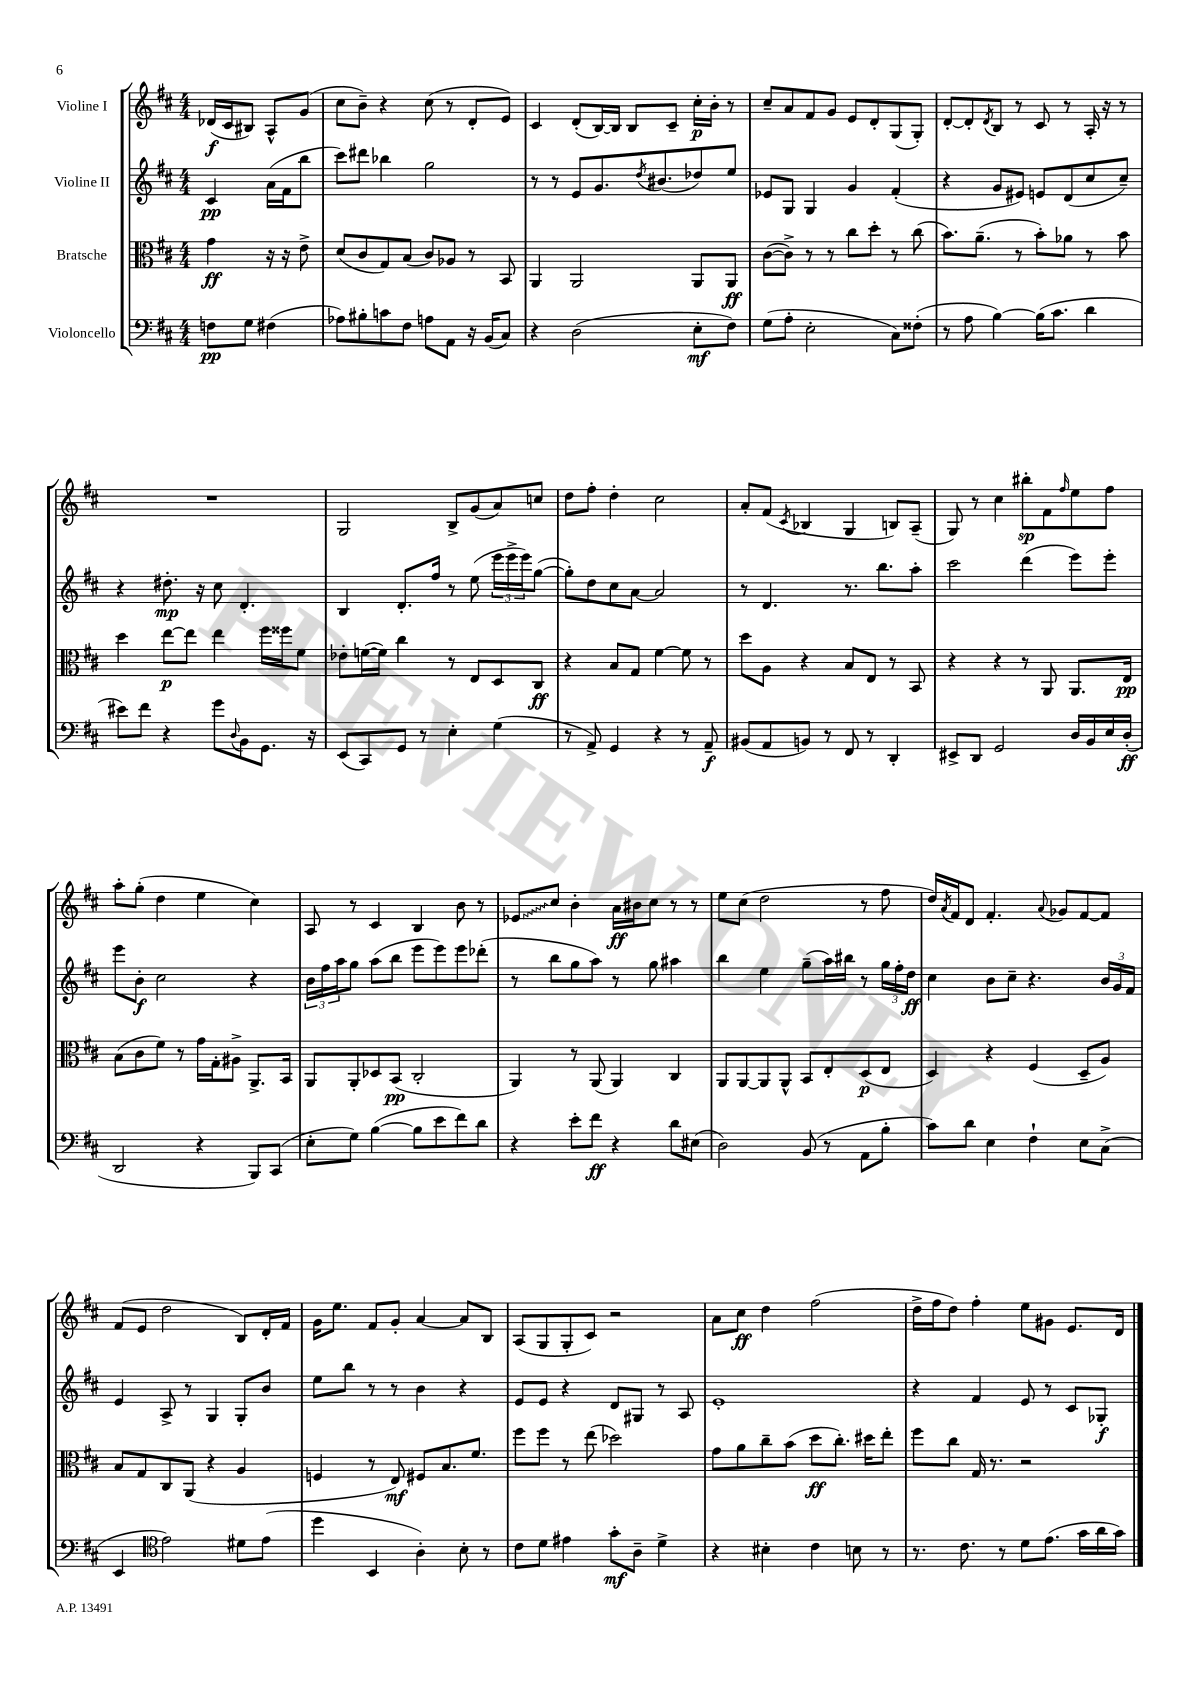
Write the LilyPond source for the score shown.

<<
\new StaffGroup <<
\new Staff = "s0" \with { instrumentName = "Violine I" } {
    \clef treble \key d \major \numericTimeSignature \time 4/4 \partial 2
    des'16\f( cis'16 bis8) a8-^ g'8( |
    cis''8 b'8--) r4 cis''8( r8 d'8-. e'8) |
    cis'4 d'8-.( b16~) b16 b8 cis'8-- cis''16-.\p b'16-. r8 |
    cis''8-- a'8 fis'8 g'8 e'8 d'8-. g8( g8-.) |
    d'8~-. d'8-. \acciaccatura { d'8 } b8 r8 cis'8 r8 a16-. r16 r8 |
    R1 |
    g2 b8-> g'8( a'8) c''8 |
    d''8 fis''8-. d''4-. cis''2 |
    a'8-. fis'8( \acciaccatura { cis'8 } bes4 g4 b8) a8--( |
    g8) r8 cis''4 bis''8-.\sp fis'8 \grace { fis''16 } e''8 fis''8 |
    a''8-. g''8-.( d''4 e''4 cis''4) |
    a8 r8 cis'4 b4 b'8 r8 |
    \once \override Glissando.style = #'zigzag ees'8\glissando cis''8 b'4-. a'16\ff bis'16 cis''8 r8 r8 |
    e''8 cis''8( d''2 r8 fis''8 |
    d''16) \acciaccatura { a'8 } fis'16 d'8 fis'4.-. \appoggiatura { a'8 } ges'8 fis'8~ fis'8 |
    fis'8( e'8 d''2 b8) d'16-. fis'16 |
    g'16 e''8. fis'8 g'8-. a'4~ a'8 b8 |
    a8( g8 g8-. cis'8) r2 |
    a'8 cis''8\ff d''4 fis''2( |
    d''16-> fis''16 d''8) fis''4-. e''8 gis'8 e'8. d'16 \bar "|." |
}
\new Staff = "s1" \with { instrumentName = "Violine II" } {
    \clef treble \key d \major \numericTimeSignature \time 4/4 \partial 2
    cis'4\pp a'16( fis'16 b''8 |
    cis'''8) dis'''8 bes''4 g''2 |
    r8 r8 e'8 g'8. \acciaccatura { d''8 } bis'8.( des''8) e''8 |
    ees'8 g8 g4 g'4 fis'4-.( |
    r4 g'8 eis'8) e'8 d'8( cis''8 cis''8--) |
    r4 dis''8.-.\mp r16 cis''8 d'4.-. |
    b4 d'8.-. fis''16 r8 e''8( \tuplet 3/2 { e'''16 e'''16-> e'''16) } g''8~( |
    g''8-.) d''8 cis''8 a'8~ a'2 |
    r8 d'4. r8. b''8. a''8-. |
    cis'''2 d'''4( e'''8) e'''8-. |
    e'''8 b'8-.\f cis''2 r4 |
    \tuplet 3/2 { b'16 fis''16 a''16 } g''8 a''8( b''8 e'''8 e'''8) e'''8 des'''8-.( |
    r8 b''8 g''8 a''8) r8 g''8 ais''4 |
    b''4 e''4 g''8--( a''16) bis''16 r8 \tuplet 3/2 { g''16 fis''16-. d''16\ff } |
    cis''4 b'8 cis''8-- r4. \tuplet 3/2 { b'16 g'16 fis'16 } |
    e'4 a8-> r8 g4 g8-. b'8 |
    e''8 b''8 r8 r8 b'4 r4 |
    e'8 e'8 r4 d'8 gis8 r8 a8 |
    e'1-. |
    r4 fis'4 e'8 r8 cis'8 ges8-.\f \bar "|." |
}
\new Staff = "s2" \with { instrumentName = "Bratsche" } {
    \clef alto \key d \major \numericTimeSignature \time 4/4 \partial 2
    g'4\ff r16 r16 e'8-> |
    d'8( cis'8 g8) b8( cis'8) aes8 r8 b,8 |
    a,4 a,2 a,8 a,8\ff |
    cis'8~( cis'8->) r8 r8 cis''8 d''8-. r8 cis''8( |
    b'8.) a'8.--( r8 b'8-.) aes'8 r8 b'8 |
    d''4 e''8~\p e''8 e''4 fis''16 fisis''16 fis'8 |
    ees'8-. f'16~( f'16) cis''4 r8 e8 d8 cis8\ff |
    r4 b8 g8 fis'4~ fis'8 r8 |
    d''8 a8 r4 b8 e8 r8 b,8 |
    r4 r4 r8 a,8 a,8. e16\pp |
    b8( cis'8 fis'8) r8 g'16 g16-. ais8-> a,8.-> b,16 |
    a,8 a,8-. des8 b,8\pp( cis2-. |
    a,4) r8 a,8( a,4) cis4 |
    a,8 a,8~ a,8 a,8-^ b,8 e8-. d8\p( e8 |
    d4) r4 fis4( d8-- a8) |
    b8 g8 cis8 a,8( r4 a4 |
    f4 r8 e8\mf) fis8 b8. fis'8. |
    fis''8 fis''8 r8 e''8( des''2) |
    g'8 a'8 cis''8-- b'8( d''8\ff cis''8.-.) dis''16 e''8-. |
    fis''8 cis''8 g16 r8. r2 \bar "|." |
}
\new Staff = "s3" \with { instrumentName = "Violoncello" } {
    \clef bass \key d \major \numericTimeSignature \time 4/4 \partial 2
    f8\pp g8 fis4( |
    aes8) bis8-. c'8 fis8 a8 a,8 r16 b,16( cis8) |
    r4 d2( e8-.\mf fis8) |
    g8( a8-. e2-. cis8) fisis8-.( |
    r8 a8 b4~) b16( cis'8. d'4 |
    eis'8) fis'8 r4 g'8 \appoggiatura { d8 } b,8 g,8. r16 |
    e,8( cis,8) g,8 r8 e4-. g4( |
    r8 a,8->) g,4 r4 r8 a,8--\f |
    bis,8( a,8 b,8) r8 fis,8 r8 d,4-. |
    eis,8-> d,8 g,2 d16 b,16 e16 d16-.\ff( |
    d,2 r4 b,,8) cis,8( |
    e8-. g8) b4~( b8 e'8 fis'8) d'8 |
    r4 e'8-. fis'8\ff r4 d'8 eis8( |
    d2) b,8( r8 a,8 b8-. |
    cis'8) d'8 e4 fis4-! e8 cis8->( |
    e,4 \clef tenor e'2) dis'8 e'8( |
    d''4 b,4 a4-.) b8-. r8 |
    cis'8 d'8 eis'4 g'8-.\mf a8-- d'4-> |
    r4 bis4-. cis'4 b8 r8 |
    r8. cis'8. r8 d'8 e'8.( g'16 a'16 g'16) \bar "|." |
}
>>
>>
\layout { \context { \Score \remove "Bar_number_engraver" } }
